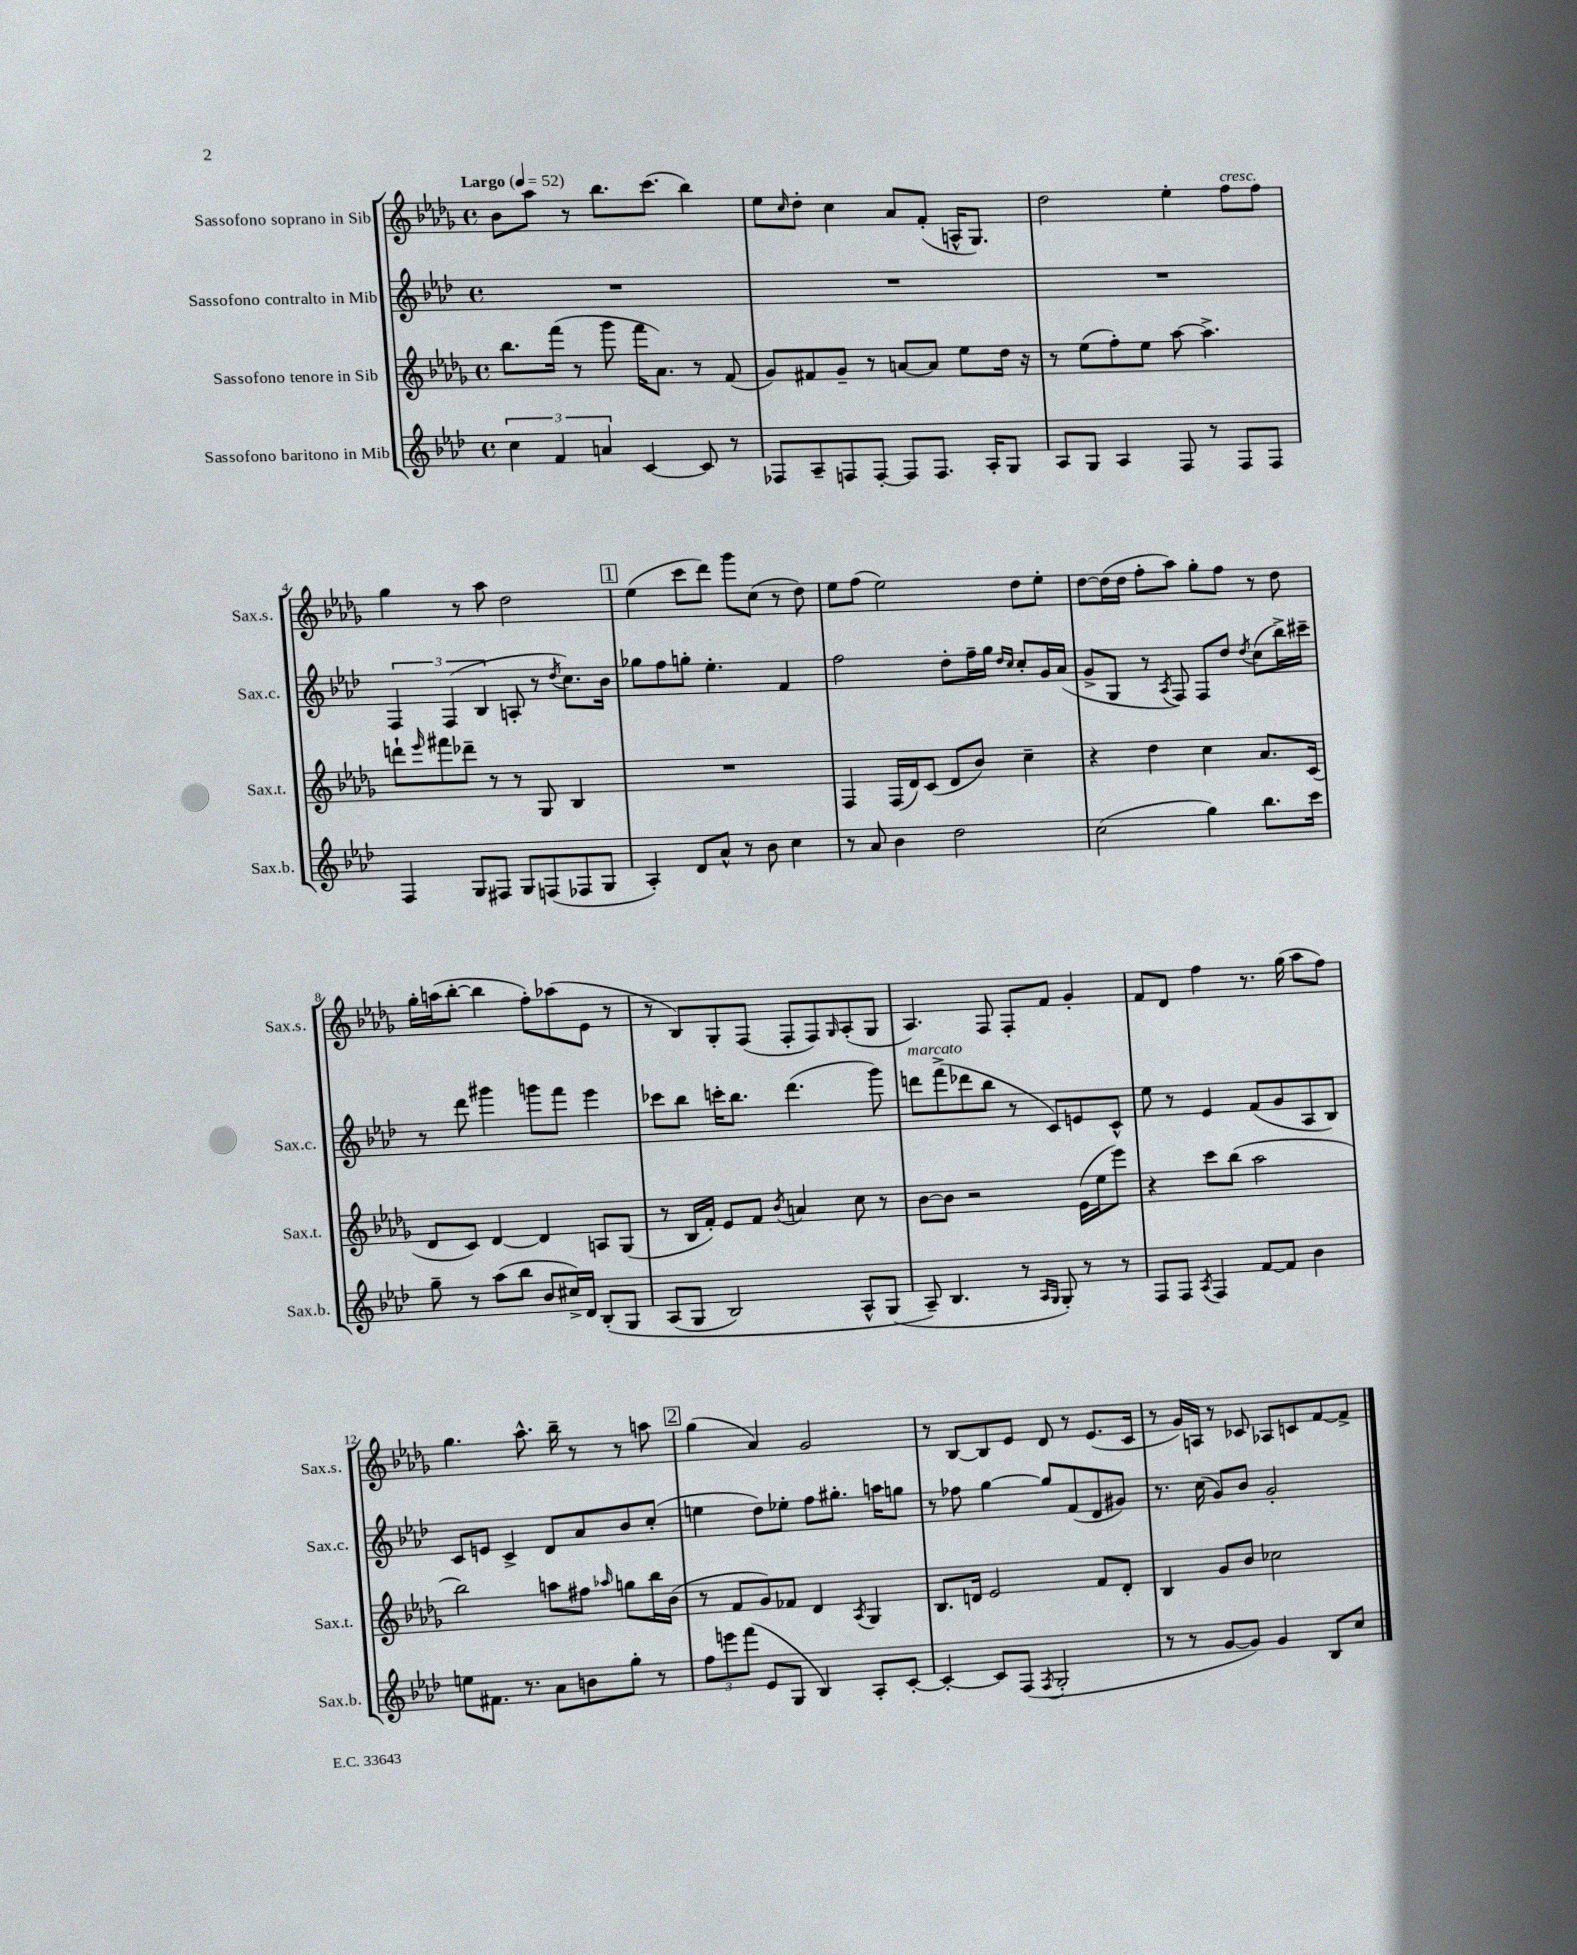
<<
\new StaffGroup <<
\new Staff = "s0" \with { instrumentName = "Sassofono soprano in Sib" shortInstrumentName = "Sax.s." } {
    \clef treble \key des \major \defaultTimeSignature \time 4/4 \tempo "Largo" 4 = 52
    bes'8 aes''8 r8 bes''8. c'''8.( bes''4) |
    ees''8 \grace { c''16 } des''8-. c''4 aes'8 f'8-.( a16-^ ges8.) |
    des''2 ees''4-. f''8^\markup { \italic "cresc." } f''8 |
    ges''4 r8 aes''8 des''2 |
    \mark \markup { \box "1" } ees''4( c'''8 des'''8) ges'''8 c''8( r8 des''8) |
    ees''8 f''8( ees''2) des''8 ees''8-. |
    des''8~ des''16( des''16 f''8-. aes''8) ges''8-. f''8 r8 des''8 |
    ges''16-. a''16( bes''8~-. bes''4 f''8-.) aes''8( ees'8 r8 |
    r8 bes8) ges8-. f8( f8-. f8) \grace { ges16 } aes8-.( ges8 |
    aes4.) f8 f8-. f'8 ges'4-. |
    f'8 des'8 f''4 r8. ges''16( aes''8 f''8) |
    ges''4. aes''8.-^ bes''16-- r8 r8 a''8 |
    \mark \markup { \box "2" } ges''4( aes'4) ges'2 |
    r8 bes8~ bes8 ees'8 des'8 r8 ees'8.( c'16 |
    r8 ges'16) a16 r8 ces'8 aes8 c'8 f'8~ f'8-> \bar "|." |
}
\new Staff = "s1" \with { instrumentName = "Sassofono contralto in Mib" shortInstrumentName = "Sax.c." } {
    \clef treble \key aes \major \defaultTimeSignature \time 4/4
    R1 |
    R1 |
    R1 |
    \tuplet 3/2 { f4 f4( bes4 } a8-. r8 \acciaccatura { des''8 } c''8.) bes'16 |
    \mark \markup { \box "1" } ges''8 f''8 g''8-. ees''4.-. f'4 |
    f''2 des''8-. f''16-- g''16 \grace { des''16 c''16 } c''8-. g'16 aes'16( |
    g'8-> g8 r8 \acciaccatura { aes8 } f8) f8 des''8 \acciaccatura { des''8 } c''8( bes''16->) cis'''16-- |
    r8 des'''8 gis'''4 g'''8 f'''8 ees'''4 |
    ces'''8 bes''8 c'''16-. bes''8. des'''4.( g'''8) |
    d'''8^\markup { \italic "marcato" } f'''8->( des'''8 bes''8 r8 c'8) e'8 c'8-^ |
    ees''8 r8 ees'4 f'8( g'8 aes8 bes8) |
    c'8 e'8 c'4-> des'8 aes'8 bes'8 c''8-.( |
    \mark \markup { \box "2" } e''4 des''8) ees''8-. f''8 gis''8.-. a''16 g''8 |
    r8 fes''8 g''4~ g''8 f'8( des'8 gis'8) |
    r8. c''16( g'8) bes'8 g'2-. \bar "|." |
}
\new Staff = "s2" \with { instrumentName = "Sassofono tenore in Sib" shortInstrumentName = "Sax.t." } {
    \clef treble \key des \major \defaultTimeSignature \time 4/4
    bes''8. f'''16( r8 ges'''8 f'''16 aes'8.) r8 f'8( |
    ges'8) fis'8 ges'8-- r8 a'8~ a'8 ees''8 des''16 r16 |
    r8 ees''8( f''8-.) ees''8 aes''8~ aes''4.-> |
    d'''8-! \grace { ees'''16 } fis'''8 des'''8-- r8 r8 ges8 bes4 |
    \mark \markup { \box "1" } R1 |
    f4 f16( des'16) c'8( des'8 bes'8) c''4-- |
    r4 des''4 c''4 aes'8. c'16( |
    des'8 c'8) des'4~ des'4 a8 ges8( |
    r8 bes16 f'16-.) ees'8 f'8 \acciaccatura { bes'8 } a'4 c''8 r8 |
    bes'8~ bes'8 r2 ees'16( ees''16 ees'''8) |
    r4 c'''8 bes''8( aes''2 |
    bes''2) a''8 fis''8 \grace { aes''16 } g''8 bes''16 bes'16( |
    \mark \markup { \box "2" } r8 f'8 ges'8) fes'8 des'4 \acciaccatura { aes8 } ges4 |
    bes8. d'16 ees'2 f'8 d'8-. |
    bes4 ges'8 bes'8 ces''2 \bar "|." |
}
\new Staff = "s3" \with { instrumentName = "Sassofono baritono in Mib" shortInstrumentName = "Sax.b." } {
    \clef treble \key aes \major \defaultTimeSignature \time 4/4
    \tuplet 3/2 { c''4 f'4 a'4 } c'4~ c'8 r8 |
    fes8 aes8-- f8 f8~-. f8 f8. aes16-. g8 |
    aes8 g8 aes4 f8 r8 f8 f8 |
    f4 g8 fis8 g8 f8( fes8 g8 |
    \mark \markup { \box "1" } aes4-.) des'8 aes'8-^ r8 bes'8 c''4 |
    r8 aes'8 bes'4 des''2 |
    c''2( g''4) bes''8. c'''16 |
    g''8-- r8 aes''8( bes''8 bes'8 cis''16->) des'16 bes8-.\( g8 |
    aes8( g8 bes2) aes8-^ g8( |
    aes8--\) bes4. r8 \grace { aes16 g16 } g8-.) r8 r8 |
    f8 f8 \acciaccatura { aes8 } f4 f'8~ f'8 bes'4 |
    e''8 fis'8. r8. aes'8 b'8 g''8-. r8 |
    \mark \markup { \box "2" } \tuplet 3/2 { f''8 e'''8 f'''8( } ees'8 g8 bes4) aes8-. c'8~-. |
    c'4~-. c'8 f8( \acciaccatura { f8 } g2-. |
    r8 r8 g'8~ g'8) g'4 bes8 c''8 \bar "|." |
}
>>
>>
